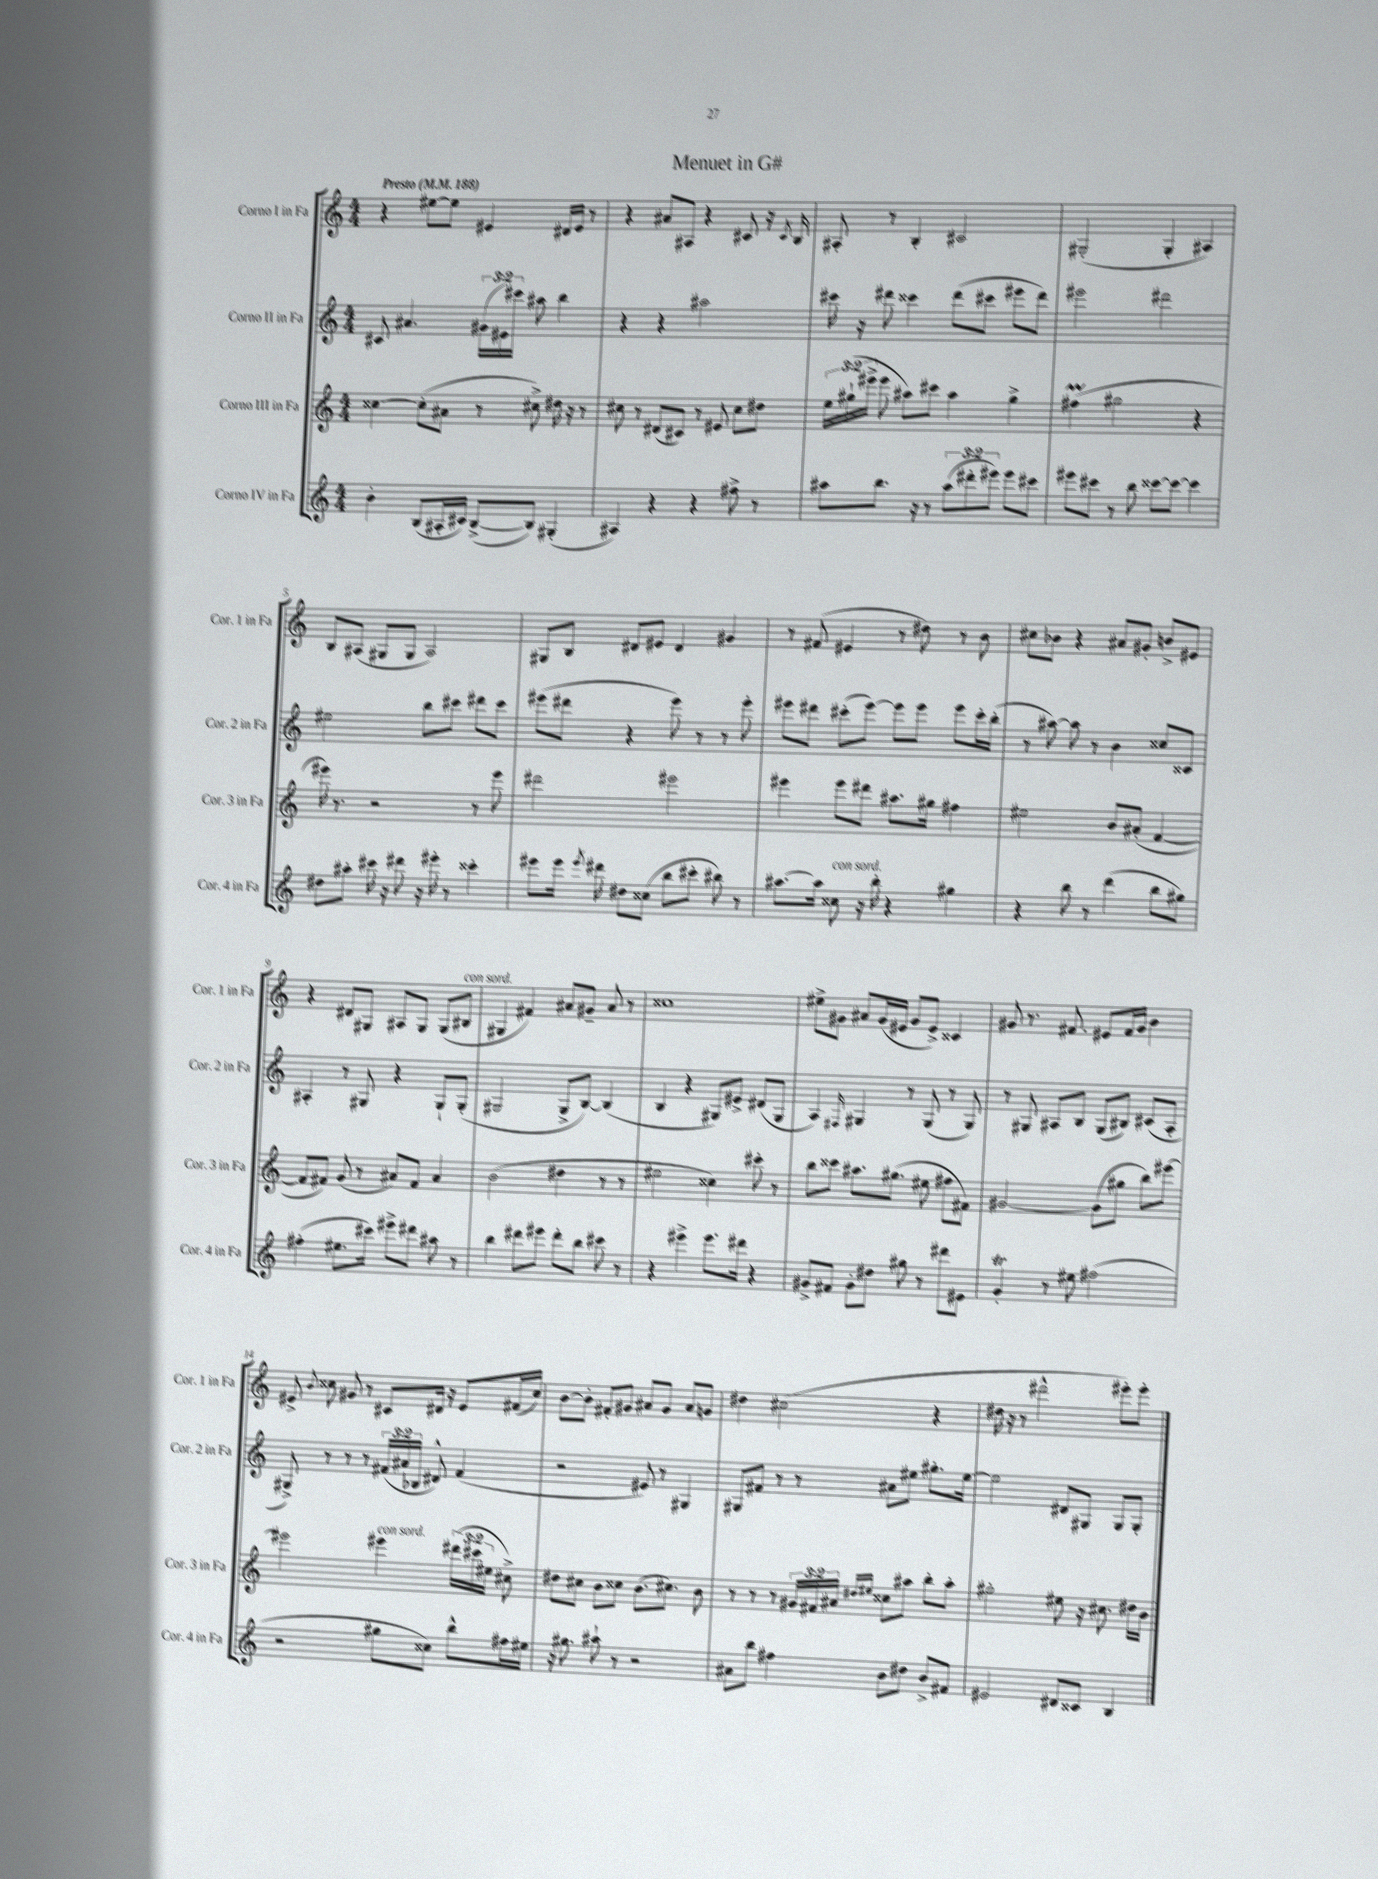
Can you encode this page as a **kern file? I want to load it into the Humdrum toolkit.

**kern	**kern	**kern	**kern
*part4	*part3	*part2	*part1
*staff4	*staff3	*staff2	*staff1
*I"Corno IV in Fa	*I"Corno III in Fa	*I"Corno II in Fa	*I"Corno I in Fa
*I'Cor. 4 in Fa	*I'Cor. 3 in Fa	*I'Cor. 2 in Fa	*I'Cor. 1 in Fa
*clefG2	*clefG2	*clefG2	*clefG2
*k[]	*k[]	*k[]	*k[]
*M4/4	*M4/4	*M4/4	*M4/4
*MM188	*MM188	*MM188	*MM188
=1	=1	=1	=1
!	!	!	!LO:TX:a:B:t=Presto
4b'\	[4cc##X\	8c#X/	4r
.	.	4.a#X/	.
(8B/L	(8cc##'\L]	.	[8ee#X\L
16A#X'/L	8a#X\J	.	8ee#\J]
16c#X/JJ)	.	.	.
([8B^/L	8r	(24g#X\LL	4e#X/
.	.	24e#X\)	.
.	.	24ccc#X\JJ	.
8B/J])	8cc#X^\)	8aa#X\	.
(4G#X'/	16dd#X\	4bb\	16d#X/LL
.	16r	.	16e#/JJ
.	8r	.	8r
=2	=2	=2	=2
4A#X/)	8cc#X\	4r	4r
.	8r	.	.
4r	(8d#X/L	4r	8a#X/L
.	8c#X/J)	.	8A#X/J
4r	8r	2aa#X\	4r
.	8e#X/	.	.
8ff#X^\	8cc#\L	.	8c#X/
8r	8dd#X\J	.	16r
.	.	.	8qc#/
.	.	.	16B/
=3	=3	=3	=3
8aa#X\L	24ee\LL	16ccc#X\	8A#X'/
.	(24gg#X`\	.	.
.	.	16r	.
.	24eee#X^\JJ	.	.
8.bb\J	8eee#\	8ddd#X\	8r
.	8aa#X\L)	4ccc##X\	4B'/
16r	.	.	.
8r	8ccc#X\J	.	.
(12aa#\L	4aa#\	(8ddd#\L	2c#X/
12ddd#X'\	.	.	.
.	.	8ccc#X\J	.
12eee#X\J)	.	.	.
8eee#\L	4gg#^\	8eee#X\L	.
8ccc#X\J	.	8ddd#\J)	.
=4	=4	=4	=4
8eee#X\L	(4ff#Xm\	2eee#X\	(2G#X'/
8ccc#X\J	.	.	.
8r	2gg#X\	.	.
8bb\	.	.	.
[8ccc##X\L	.	2ddd#X\	4G#'/
8ccc##\J_	.	.	.
4ccc##\]	4r	.	4A#X/)
!!LO:LB:g=z
=5	=5	=5	=5
8dd#X\L	16eee#X\)	2ee#X\	8B/L
.	8.r	.	.
8aa#X'\J	.	.	(8A#X/J
16ccc#X\	2r	.	8G#X/L
16r	.	.	.
8ddd#X\	.	.	8G#/J
16r	.	8bb\L	2A#/)
16eee#X'\	.	.	.
8r	.	8ccc#X\J	.
4ccc##X'\	8r	8ddd#X\L	.
.	8eee#\	8ccc#\J	.
=6	=6	=6	=6
8eee#X\L	2ddd#X\	(8eee#X\L	8G#X/L
16eee#\Jk	.	8ddd#X\J	8B/J
8qeee#/	.	.	.
16ddd#X\	.	.	.
8dd#X\L	.	4r	8d#X/L
(8cc##X\J	.	.	8e#X/J
8bb\L	2eee#X\	8eee#\)	4d#/
8ccc#X'\J	.	8r	.
8bb#X\)	.	8r	4g#X/
8r	.	8eee#'\	.
=7	=7	=7	=7
[8.aa#X\L	4eee#X\	8eee#X\L	8r
.	.	8ddd#X\J	(8f#X/
16aa#\Jk]	.	.	.
!LO:TX:a:i:t=con sord.	!	!	!
8cc##X\	8eee#\L	(8ccc#X'\L	4e#X/
16r	8ddd#X\J	[8eee#\J)	.
16bb'\	.	.	.
4r	8.aa#X\L	8eee#\L]	8r
.	.	8eee#\J	8dd#X\)
.	16gg#X\Jk	.	.
4gg#X\	4ff#X\	8eee#\L	8r
.	.	16ccc#'\L	8b\
.	.	(16bb'\JJ	.
=8	=8	=8	=8
4r	2ee#X\	8r	8cc#X\L
.	.	[8aa#X\)	8b-X\J
8bb\	.	8aa#\]	4r
8r	.	8r	.
(4ddd\	8b/L	4b\	8a#X/L
.	(8a#X'/J	.	8g#X'/J
8bb\L	[4f/	8cc##X/L	8bn^/L
8gg#X\J)	.	8c##X/J	8e#X/J
!!LO:LB:g=z
=9	=9	=9	=9
(4ff#X'\	8f/L]	4A#X'/	4r
.	8f#X/J)	.	.
8.ee#X\L	(8g/	8r	8d#X/L
.	8r	8G#X/	8G#X/J
16ccc#X\Jk)	.	.	.
8eee#X^\L	8a#X/L)	4r	8A#X/L
8ddd#X\J	8f#/J	.	8G#/J
8aa#X\	4a#/	8G#`/L	(8G#/L
!	!	!	!LO:TX:a:i:t=con sord.
8r	.	(8G#'/J	8B#X/J
=10	=10	=10	=10
4bb\	(2b\	2G#X/	4G#X/
8ddd#X\L	.	.	4f#X/)
8eee#X\J	.	.	.
8ddd#'\L	4dd#X\	8G#^/L	8a#X/L
8bb\J	.	[8B/J)	8g#X~/J
8ccc#X\	8r	(4B/]	8a#/
8r	8r	.	8r
=11	=11	=11	=11
4r	2ee#X\	4B/	1cc##X
4eee#X^\	.	4r	.
8.eee#\L	4cc##X\)	8G#X/L)	.
.	.	8e#X^/J	.
16ddd#X\Jk	.	.	.
4r	8ccc#X'\	(8d#X/L	.
.	8r	8G#/J	.
=12	=12	=12	=12
8g#X^/L	8bb\L	4A/)	8ee#X^\L
8f#X/J	8ccc##X\J	.	8g#X\J
.	.	16qqF#X/	.
8g#'\L	8.aa#X\L	4G#X/	8a#X/L
8dd#X\J	.	.	(16g#/L
.	(8.gg#X\J	.	16e#X/JJ
8gg#X\	.	8r	8g#/L
8r	8ee#X\	(8G#/	8e#^/J)
8ddd#X\L	8ff#X\L	8r	4c##X/
8e#X\J	8f#X\J)	8G#/)	.
=13	=13	=13	=13
4gT'/	[2g#X/	8r	8g#X/
.	.	8G#X/	8.r
8r	.	8A#X/L	.
.	.	.	8.f#X/
8ee#X\	.	8B/J	.
(2ff#X\	(8g#\L]	(8G#/L	8e#X/L
.	8gg#X\J	8B#X/J)	16f#/L
.	.	.	16g#/JJ
.	8bb\L)	(8c#X/L	4b\
.	[8eee#X\J	8A#'/J	.
!!LO:LB:g=z
=14	=14	=14	=14
2r	2eee#X\]	8G#X^/)	8e#X^/
.	.	.	8qqb/
.	.	8r	8cc##X\
.	.	8r	8g#X/
.	.	8r	8r
!	!LO:TX:a:i:t=con sord.	!	!
8gg#X\L	4eee#X\	(24f#X/LL	8c#X/L
.	.	24a#X/	.
.	.	24B-X/JJ	.
8cc##X\J)	.	8d#X^^/)	16d#X/Jk
.	.	.	16r
8bb^^\L	(24ddd#X\LL	(4f#/	8e#/L
.	24ccc#X\	.	.
.	24ee#X\JJ	.	.
16ff#X\L	8cc#X^\)	.	(16f#X/L
16ee#X\JJ	.	.	16cc##/JJ)
=15	=15	=15	=15
16r	8dd#X\L	2r	[8b\L
8.gg#X\	.	.	.
.	8cc#X\J	.	8b'\J]
8aa#X`\	8b\L	.	8f#X'/L
8r	8cc##X\J	.	8g#X/J
2r	(8.b\L	8e#X/)	8a#X/L
.	.	8r	8g#/J
.	8.cc#X\J)	.	.
.	.	4G#X/	8a#/L
.	8b\	.	8gn/J
=16	=16	=16	=16
8a#X\L	8r	8G#X/L	4dd#X\
8bb\J	8r	8f#X/J	.
4ff#X\	8r	8r	(2cc#X\
.	24g#X/LL	8r	.
.	24f#X/	.	.
.	24a#X/JJ	.	.
.	16qqdd#X/LL	.	.
.	16qqee#X/JJ	.	.
8b\L	8cc##X\L	8a#X\L	.
8dd#X\J	8aa#X\J	8ee#X\J	.
8b^/L	8bb'\L	8.gg#X'\L	4r
8f#X/J	8aa#'\J	.	.
.	.	[16ee#\Jk	.
=17	=17	=17	=17
2e#X/	2gg#X'\	2ee#\]	16dd#X\
.	.	.	16r
.	.	.	8r
.	.	.	2ddd#X^^\
8d#X/L	8ee#X\	8d#X/L	.
8c##X/J	16r	8G#X/J	.
.	8.cc#X\	.	.
4B/	.	8G#/L	8eee#X'\L)
.	16dd#X\LL	8G#'/J	8eee#'\J
.	16b\JJ	.	.
==	==	==	==
*-	*-	*-	*-
